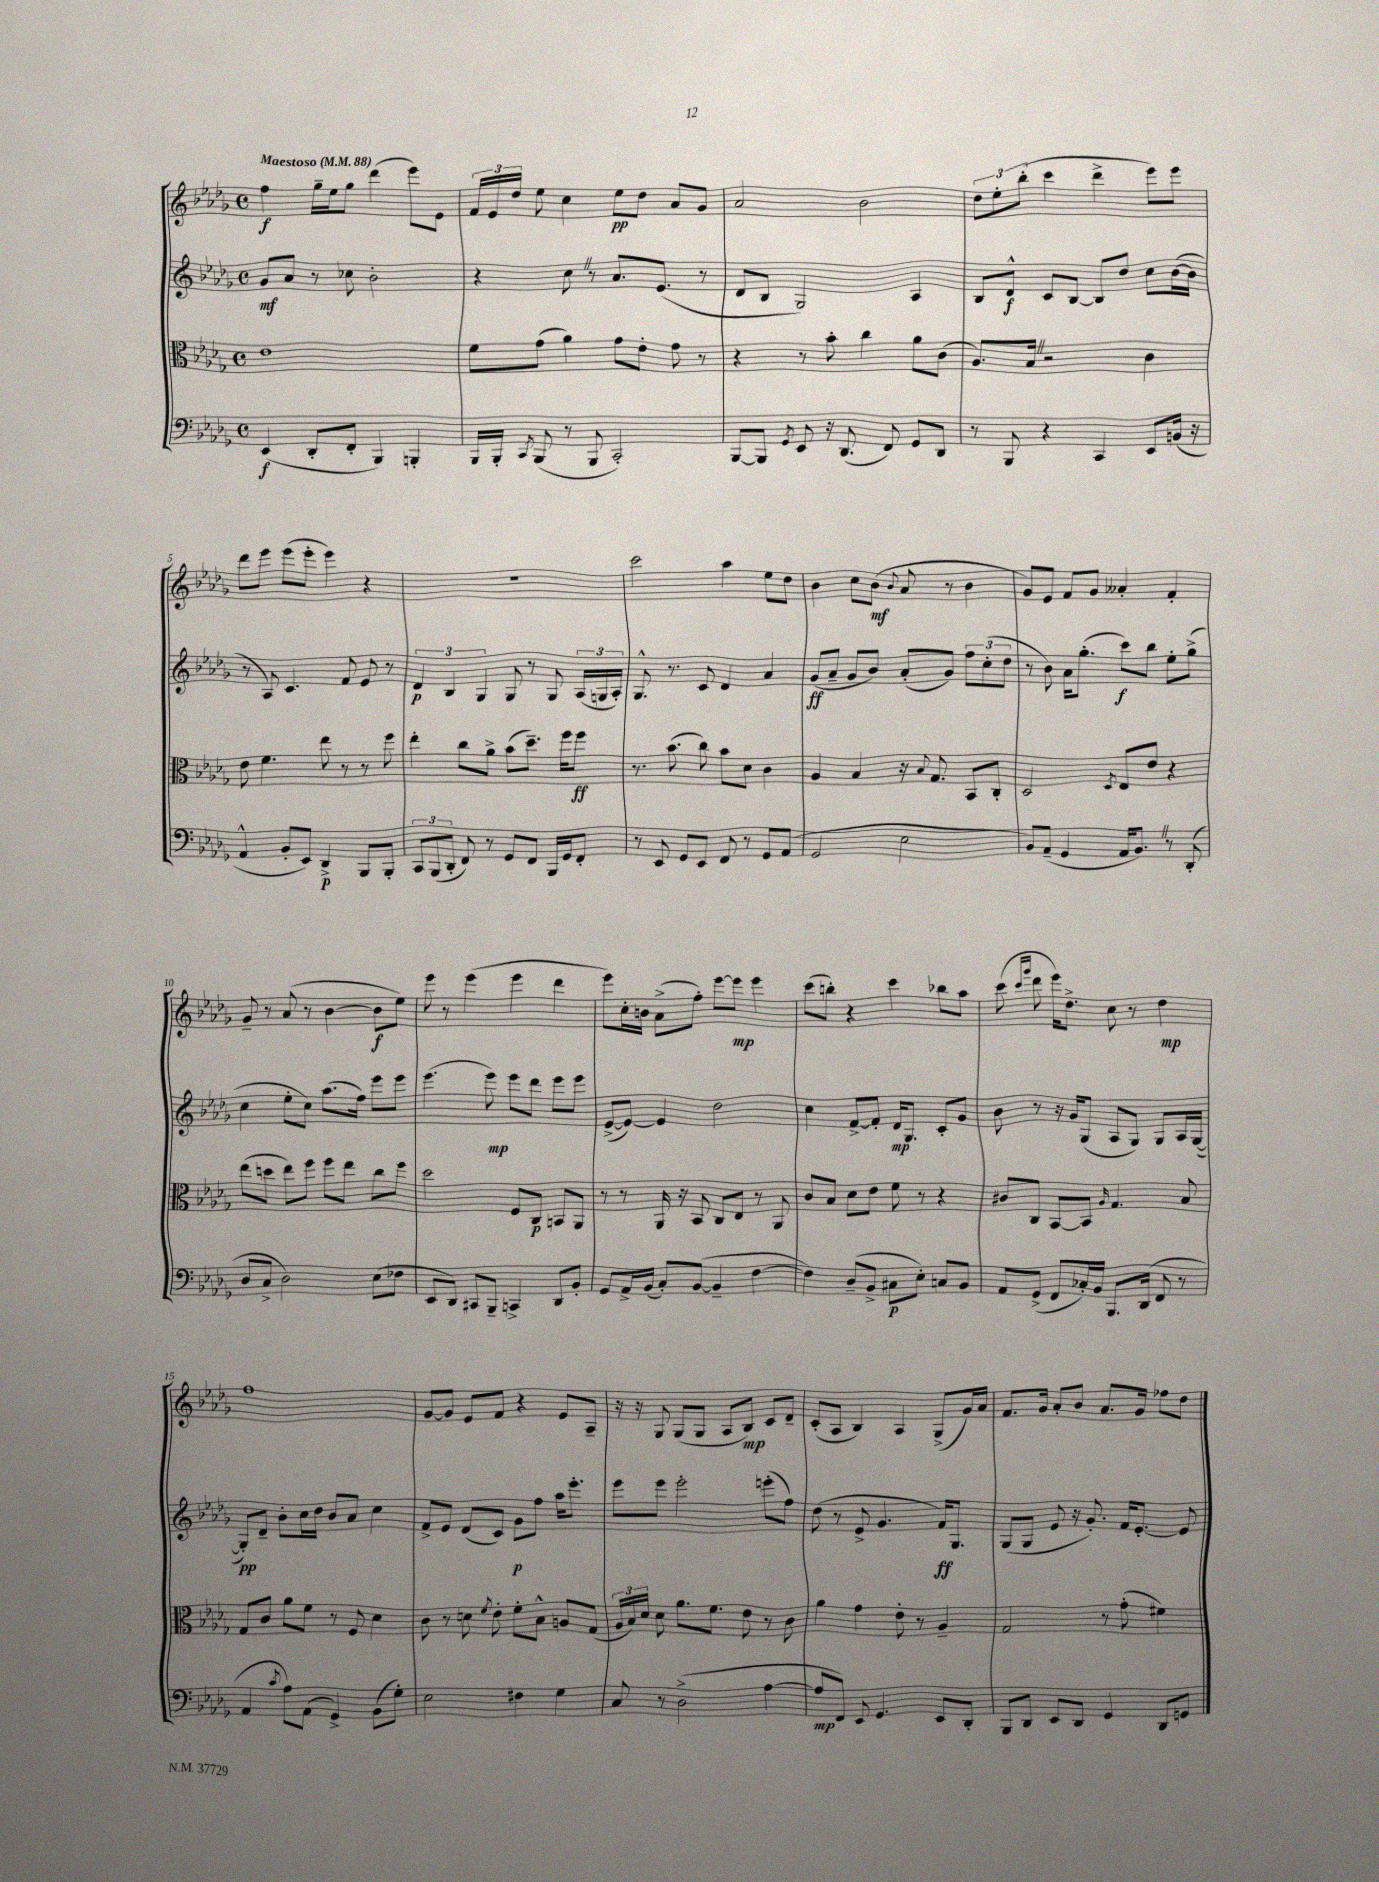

**kern	**kern	**kern	**kern
*staff4	*staff3	*staff2	*staff1
*clefF4	*clefC3	*clefG2	*clefG2
*k[b-e-a-d-g-]	*k[b-e-a-d-g-]	*k[b-e-a-d-g-]	*k[b-e-a-d-g-]
*M4/4	*M4/4	*M4/4	*M4/4
*met(c)	*met(c)	*met(c)	*met(c)
*MM88	*MM88	*MM88	*MM88
(4EE-	1e-	8g-	4ff
.	.	8a-	.
8DD-'	.	8r	16gg-~
.	.	.	16ee-
8FF'	.	8cc-	8gg-
4BBB-)	.	2b-'	(4ddd-
4BBB'	.	.	8eee-)
.	.	.	8e-
=	=	=	=
16BBB-	8f	4r	24f
.	.	.	24e-
16BBB-'	.	.	.
.	.	.	24dd-
8qCC	.	.	.
(8BBB-	(8g-	.	8ee-
8r	4a-)	8cc	4cc
8BBB-	.	8r	.
2CC')	8g-	8.a-	8ee-
.	8e-'	.	8dd-
.	.	(8.e-	.
.	8g-	.	8a-
.	8r	8r	8g-
=	=	=	=
[8BBB-	4r	8d-	2a-
8BBB-]	.	8B-	.
8qGG-	.	.	.
8EE-	8r	2G-)	.
16r	8b-'	.	.
(8.DD-	.	.	.
.	4cc	.	2b-
8FF)	.	.	.
8GG-	8a-	4A-	.
8DD-	(8c	.	.
=	=	=	=
8r	8.A-)	8B-	12dd-
.	.	.	12ee-'
8BBB-	.	8d-^^	.
.	.	.	(12bb-'
.	16B-	.	.
4r	2r	8c	4ccc
.	.	[8B-	.
4CC	.	8B-]	4ddd-^
.	.	8dd-	.
8EE-	4c	8cc	8eee-)
(16BB	.	([16b-	8eee-
16r	.	16b-]	.
=	=	=	=
4AA-^^	8e-	8r	8ddd-
.	4.f	8A-)	8eee-
8BB-'	.	4.c	(8eee-
8EE-)	.	.	8eee-'
4DD-^	8ee-	.	4eee-)
.	8r	8f	.
8BBB-	8r	8e-	4r
8BBB-'	8ff	8r	.
=	=	=	=
12CC	4ee-'	6d-	1r
(12BBB-	.	.	.
12DD-'	.	6B-	.
8FF)	8cc	.	.
.	.	6G-	.
8r	8a-^	.	.
8GG-	(8b-	8G-	.
8FF	8.dd-~)	8r	.
16BBB-	.	8G-	.
16GG-	16ff	.	.
8FF'	8ff	(24A-	.
.	.	24G	.
.	.	24A-')	.
=	=	=	=
8r	8.r	8.G-^^	2ccc
8EE-	.	.	.
.	(8.b-	8.r	.
8GG-	.	.	.
8EE-	8cc)	8c	.
8FF	8b-	4d-	4aa-
8r	8d-	.	.
8GG-	4c	4a-	8ee-
(8AA-	.	.	8dd-
=	=	=	=
2GG-	4A-	(8g-	4b-
.	.	8a-~	.
.	4B-	8g-	8cc
.	.	8b-)	(8b-
.	.	.	8qqb-
2E-	16r	(8a-'	8a-
.	8qqB-	.	.
.	8.G-	.	.
.	.	8g-)	8r
.	8BB-	12ff	4b-
.	.	(12cc'	.
.	8C'	.	.
.	.	12dd-	.
=	=	=	=
8BB-)	2D-	8r	8g-)
(8AA-~	.	8b-)	8e-
4GG-	.	16a-	8f
.	.	(8.gg-'	.
.	.	.	8g-
.	8qD-	.	.
16AA-	8E-	8ccc)	4a--'
8.BB-)	.	.	.
.	8e-	8bb-	.
8r	4r	8ee-'	4f'
(8DD-'	.	(8gg-^	.
=	=	=	=
8D-	(8ee-	4cc	8g-~
8C^	8dd	.	8r
2D-)	8ee-)	8ee-'	(8a-
.	8ff	8cc)	8r
.	8ff	(8.aa-	[4b-
.	8ee-	.	.
.	.	16ff)	.
(8E-	8cc	8eee-	8b-]
8F-	8ff	8eee-	8ee-)
=	=	=	=
8EE-	2dd-	(4.eee-	8eee-
8DD-)	.	.	8r
8CC#	.	.	(4eee-
8BBB-~	.	8eee-)	.
4CC^	8F	8eee-	4eee-
.	8C	8ddd-	.
8DD-	8BB	8eee-	4ddd-
8BB-'	8AA-	8eee-	.
=	=	=	=
8GG-	8r	([8e-^	8eee-)
16AA-^	8r	8e-_)	16cc'
(16BB-	.	.	16b
8C')	16AA-	4e-]	(8a-^
.	16r	.	.
([8BB-	8BB-	.	8ff')
4BB-~]	8C	2dd-	[8eee-
.	8E-	.	8eee-]
[4F	8r	.	4eee-
.	8AA-	.	.
=	=	=	=
4F])	8c	4cc	(8ccc
.	8B-	.	8bb')
(8D-~	8d-	[8f^	4r
8BB-^	8e-	8f']	.
8C#	8f	16d-	4ccc
.	.	8.G-	.
8E-')	8r	.	.
8C	4r	8c'	8bb-
8BB-	.	8g-	8aa-
=	=	=	=
8AA-	8c#	8b-	(8ccc
.	.	.	16qqccc
.	.	.	16qqggg-
(8GG-^	8C	8r	8ddd-
8FF	[8BB-	16r	16eee-)
.	.	16g-	8.dd-^
16C-')	8BB-]	(8G-	.
16BB-	.	.	.
.	16qqA-	.	.
8.BBB-	4.G-	8A-	8cc
.	.	8G-)	8r
(16DD-	.	.	.
8FF	.	8G-	4dd-
8r	8B-	16A-	.
.	.	([16G-	.
=	=	=	=
4AA-	8G-	8G-'])	1ff
.	8c	8d-~	.
8qc	.	.	.
8A-)	8a-	8b-'	.
(8AA-	8f	16cc	.
.	.	16dd-	.
4GG-^)	8r	8b-	.
.	8F	8a-	.
(8BB-	4d-	4cc	.
8G-')	.	.	.
=	=	=	=
2E-	8c	8f^	[8g-
.	8r	8e-	8g-]
.	8d	(8d-	8e-
.	8qf	.	.
.	8e-'	8c)	8f
4F#	8f'	8g-	4r
.	8B-^^	8ff	.
4G-	8A	16aa-	8e-
.	.	8.eee-'	.
.	(8G-	.	8A-~
=	=	=	=
8C	24A-	8eee-	16r
.	24B-)	.	.
.	.	.	16r
.	24d-	.	.
8r	8d-	8eee-	8G-
(2D-^	8.a-	2eee-'	(8G-
.	.	.	8G-
.	8.f	.	.
.	.	.	8A-
.	8e-	.	8B-)
[4A-	8r	(8eee'	8c
.	8c	8ff)	8d-~
=	=	=	=
8A-]	4a-	(8dd-	(8c'
8FF)	.	8r	8A-
8EE-	4g-	8e-^	4B-)
4.GG-	.	4.g-	.
.	8e-'	.	4A-
.	8r	.	.
8EE-	4A-~	16f)	(8G-^
.	.	8.G-	.
8DD-'	.	.	16g-)
.	.	.	16a-
=	=	=	=
8BBB-	2G-	(8G-	8.f
8DD-	.	8G-	.
.	.	.	16g-
8EE-	.	8e-	8a-'
8DD-	.	16r	8b-
.	.	8.g-')	.
4GG-	8r	.	8.a-
.	(8g-'	16f	.
.	.	[8.e-'	16g-
8DD-	4f#)	.	8ff-
8GG	.	8e-]	8dd-
==	==	==	==
*-	*-	*-	*-
